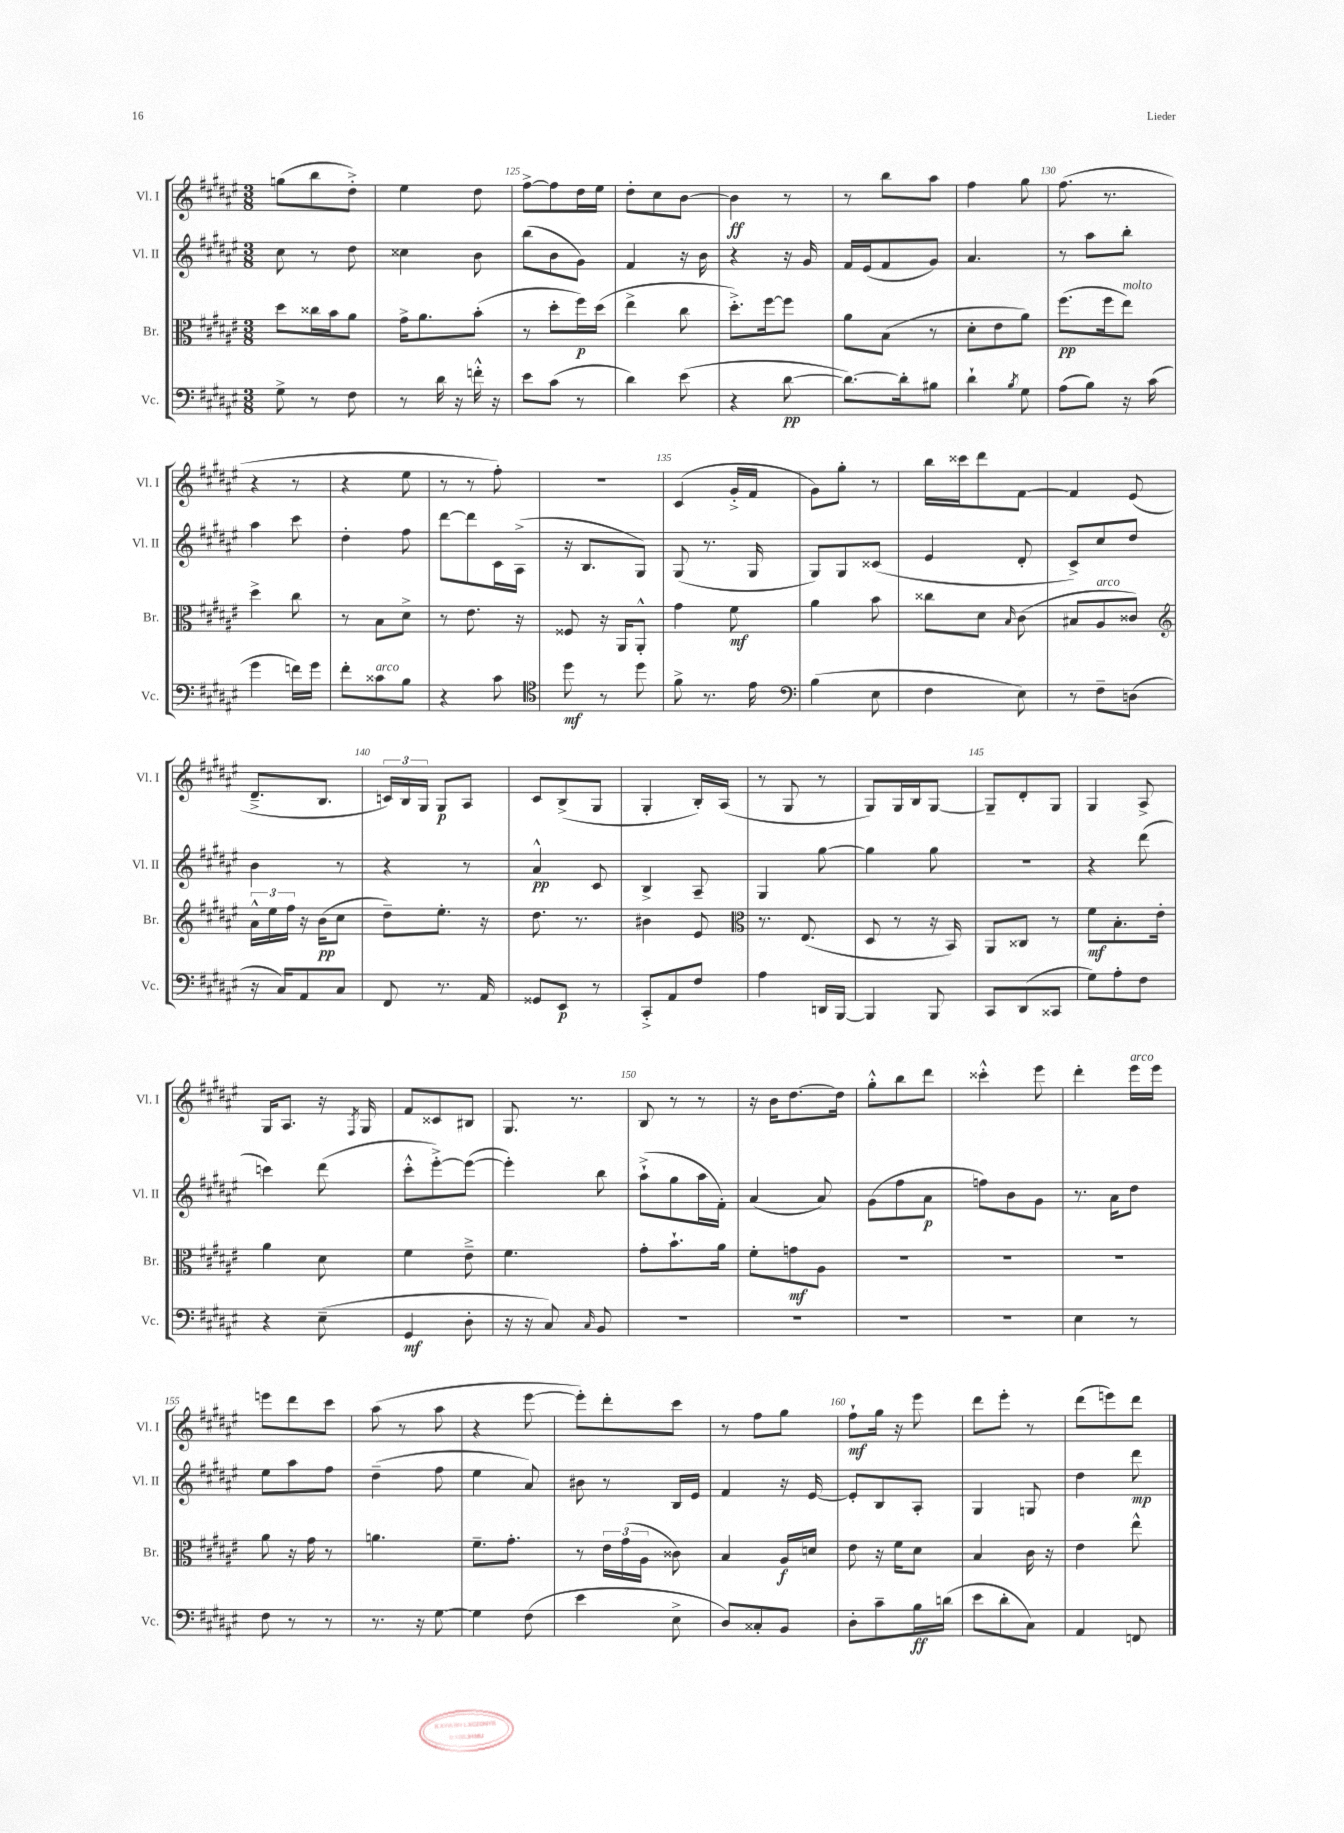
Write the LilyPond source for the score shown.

<<
\new StaffGroup <<
\new Staff = "s0" \with { instrumentName = "Vl. I" shortInstrumentName = "Vl. I" } {
    \clef treble \key fis \major \numericTimeSignature \time 3/8
    \autoBeamOff g''8[( b''8 dis''8]-.->) |
    eis''4 dis''8 |
    fis''8[~-> fis''8 dis''16 eis''16] |
    dis''8[-. cis''8 b'8]~ |
    b'4\ff r8 |
    r8 b''8[ ais''8] |
    fis''4 gis''8 |
    fis''8.( r8. |
    r4 r8 |
    r4 eis''8 |
    r8 r8 fis''8-.) |
    R4. |
    cis'4( gis'16[-.-> fis'16] |
    gis'8[) gis''8]-. r8 |
    b''16[ cisis'''16 dis'''8 fis'8]~ |
    fis'4 eis'8( |
    dis'8.[---> b8.] |
    \tuplet 3/2 { c'16[) b16 gis16] } gis8[\p ais8] |
    cis'8[ b8->( gis8] |
    gis4-. b16[-.) ais16]( |
    r8 gis8 r8 |
    gis8[) gis16 b16 gis8]~ |
    gis8[-- dis'8-. gis8] |
    gis4 ais8-> |
    gis16[ ais8.] r16 \acciaccatura { fis8 } gis16 |
    fis'8[ cisis'8 bis8] |
    gis8. r8. |
    b8 r8 r8 |
    r16 b'16[ dis''8.~ dis''16] |
    gis''8[-.-^ b''8 dis'''8] |
    cisis'''4-.-^ eis'''8 |
    dis'''4-. eis'''16[^\markup { \italic "arco" } eis'''16] |
    e'''8[ dis'''8 cis'''8] |
    ais''8( r8 ais''8 |
    r4 eis'''8~ |
    eis'''8[-.) dis'''8-. cis'''8] |
    r8 fis''8[ gis''8] |
    fis''8[-!\mf gis''16] r16 eis'''8 |
    dis'''8[ eis'''8]-. r8 |
    dis'''8[( e'''8) dis'''8] \bar "|." |
}
\new Staff = "s1" \with { instrumentName = "Vl. II" shortInstrumentName = "Vl. II" } {
    \clef treble \key fis \major \numericTimeSignature \time 3/8
    \autoBeamOff cis''8 r8 dis''8 |
    cisis''4 b'8 |
    b''8[( b'8 gis'8]) |
    fis'4 r16 b'16 |
    r4 r16 gis'16 |
    fis'16[ eis'16( fis'8 gis'8]) |
    ais'4. |
    r8 ais''8[ b''8]-. |
    ais''4 cis'''8 |
    dis''4-. fis''8 |
    dis'''8[~ dis'''8 cis'16 ais16]->( |
    r16 b8.[ gis8]) |
    gis8( r8. gis16 |
    gis8[) gis8 cisis'8]( |
    eis'4 dis'8-. |
    cis'8[->) cis''8 dis''8] |
    b'4 r8 |
    r4 r8 |
    ais'4-^\pp cis'8 |
    b4-> ais8-- |
    gis4 gis''8~ |
    gis''4 gis''8 |
    R4. |
    r4 dis'''8( |
    c'''4) dis'''8( |
    cis'''8[-.-^ eis'''8~-.->) eis'''8]~( |
    eis'''4-.) b''8 |
    ais''8[-!->( gis''8 ais''16 fis'16]-.) |
    ais'4( ais'8) |
    gis'8[( fis''8 ais'8]\p |
    f''8[) b'8 gis'8] |
    r8. ais'16[ dis''8] |
    eis''8[ ais''8 fis''8] |
    dis''4--( fis''8 |
    eis''4 ais'8) |
    bis'8 r8 b16[ eis'16] |
    fis'4 r16 eis'16~ |
    eis'8[-. b8 ais8]-. |
    gis4 g8 |
    dis''4 dis'''8\mp \bar "|." |
}
\new Staff = "s2" \with { instrumentName = "Br." shortInstrumentName = "Br." } {
    \clef alto \key fis \major \numericTimeSignature \time 3/8
    \autoBeamOff dis''8[ cisis''16 b'16 ais'8] |
    gis'16[-> ais'8. b'8]-.( |
    r8 dis''8[-. fis''16\p) dis''16]( |
    eis''4-> cis''8 |
    dis''8.[-.->) fis''16~ fis''8] |
    ais'8[ b8]( r8 |
    dis'8[-. eis'8 ais'8]) |
    fis''8.[\pp( fis''16 eis''8]^\markup { \italic "molto" }) |
    dis''4-> cis''8 |
    r8 b8[ dis'8]-> |
    r8 eis'8. r16 |
    fisis8 r16 ais,16[ ais,8]-.-^ |
    gis'4 fis'8\mf |
    ais'4 b'8 |
    cisis''8[ dis'8] \grace { b16 } cis'8( |
    bis8[ ais8^\markup { \italic "arco" } cisis'8]) |
    \clef treble \tuplet 3/2 { ais'16[-^ eis''16 fis''16] } r16 b'16[\pp( cis''8] |
    dis''8[--) eis''8.]-. r16 |
    dis''8. r8. |
    bis'4 eis'8 |
    \clef alto r8. eis8.( |
    dis8 r8 r16 b,16) |
    ais,8[ cisis8] r8 |
    fis'8[\mf b8.-. eis'16]-. |
    ais'4 dis'8 |
    fis'4 eis'8---> |
    fis'4. |
    gis'8[-. b'8.-! ais'16] |
    fis'8[-. g'8\mf ais8] |
    R4. |
    R4. |
    R4. |
    ais'8 r16 gis'16 r8 |
    a'4. |
    fis'8.[-- gis'8.]-. |
    r8 \tuplet 3/2 { eis'16[ gis'16( ais16] } cisis'8) |
    b4 ais16[\f d'16] |
    eis'8 r16 fis'16[ dis'8] |
    b4 cis'16 r16 |
    eis'4 eis''8-^ \bar "|." |
}
\new Staff = "s3" \with { instrumentName = "Vc." shortInstrumentName = "Vc." } {
    \clef bass \key fis \major \numericTimeSignature \time 3/8
    \autoBeamOff gis8-> r8 fis8 |
    r8 dis'16 r16 f'16-.-^ r16 |
    eis'8[ cis'8]( r8 |
    dis'4) eis'8( |
    r4 dis'8~\pp |
    dis'8.[~) dis'16-. bis8] |
    dis'4-! \acciaccatura { b8 } gis8 |
    ais8[( b8]) r16 cis'16( |
    gis'4 f'16[) gis'16] |
    fis'8[-. cisis'8^\markup { \italic "arco" } b8] |
    r4 cis'8 |
    \clef tenor dis''8\mf r8 dis''8 |
    fis'8-> r8. eis'16 |
    \clef bass b4( eis8 |
    fis4 eis8) |
    r8 fis8[-- d8]( |
    r16 cis16[) ais,8 cis8] |
    fis,8 r8. ais,16 |
    gisis,8[ eis,8]\p r8 |
    cis,8[-.-> ais,8 fis8] |
    ais4 d,16[ b,,16]~ |
    b,,4 b,,8 |
    cis,8[ dis,8( cisis,8] |
    gis8[) ais8-. fis8] |
    r4 eis8--( |
    gis,4\mf dis8-. |
    r16 r16 cis8) \grace { cis16 } b,8 |
    R4. |
    R4. |
    R4. |
    R4. |
    eis4 r8 |
    fis8 r8 r8 |
    r8. r16 gis8~ |
    gis4 fis8( |
    eis'4 eis8-> |
    dis8[) cisis8-. b,8] |
    dis8[-. cis'8-- b16\ff d'16]( |
    eis'8[ dis'8-. cis8]) |
    ais,4 f,8 \bar "|." |
}
>>
>>
\layout { \context { \Score currentBarNumber = #123 \override BarNumber.break-visibility = ##(#f #t #t) barNumberVisibility = #(every-nth-bar-number-visible 5) } }
